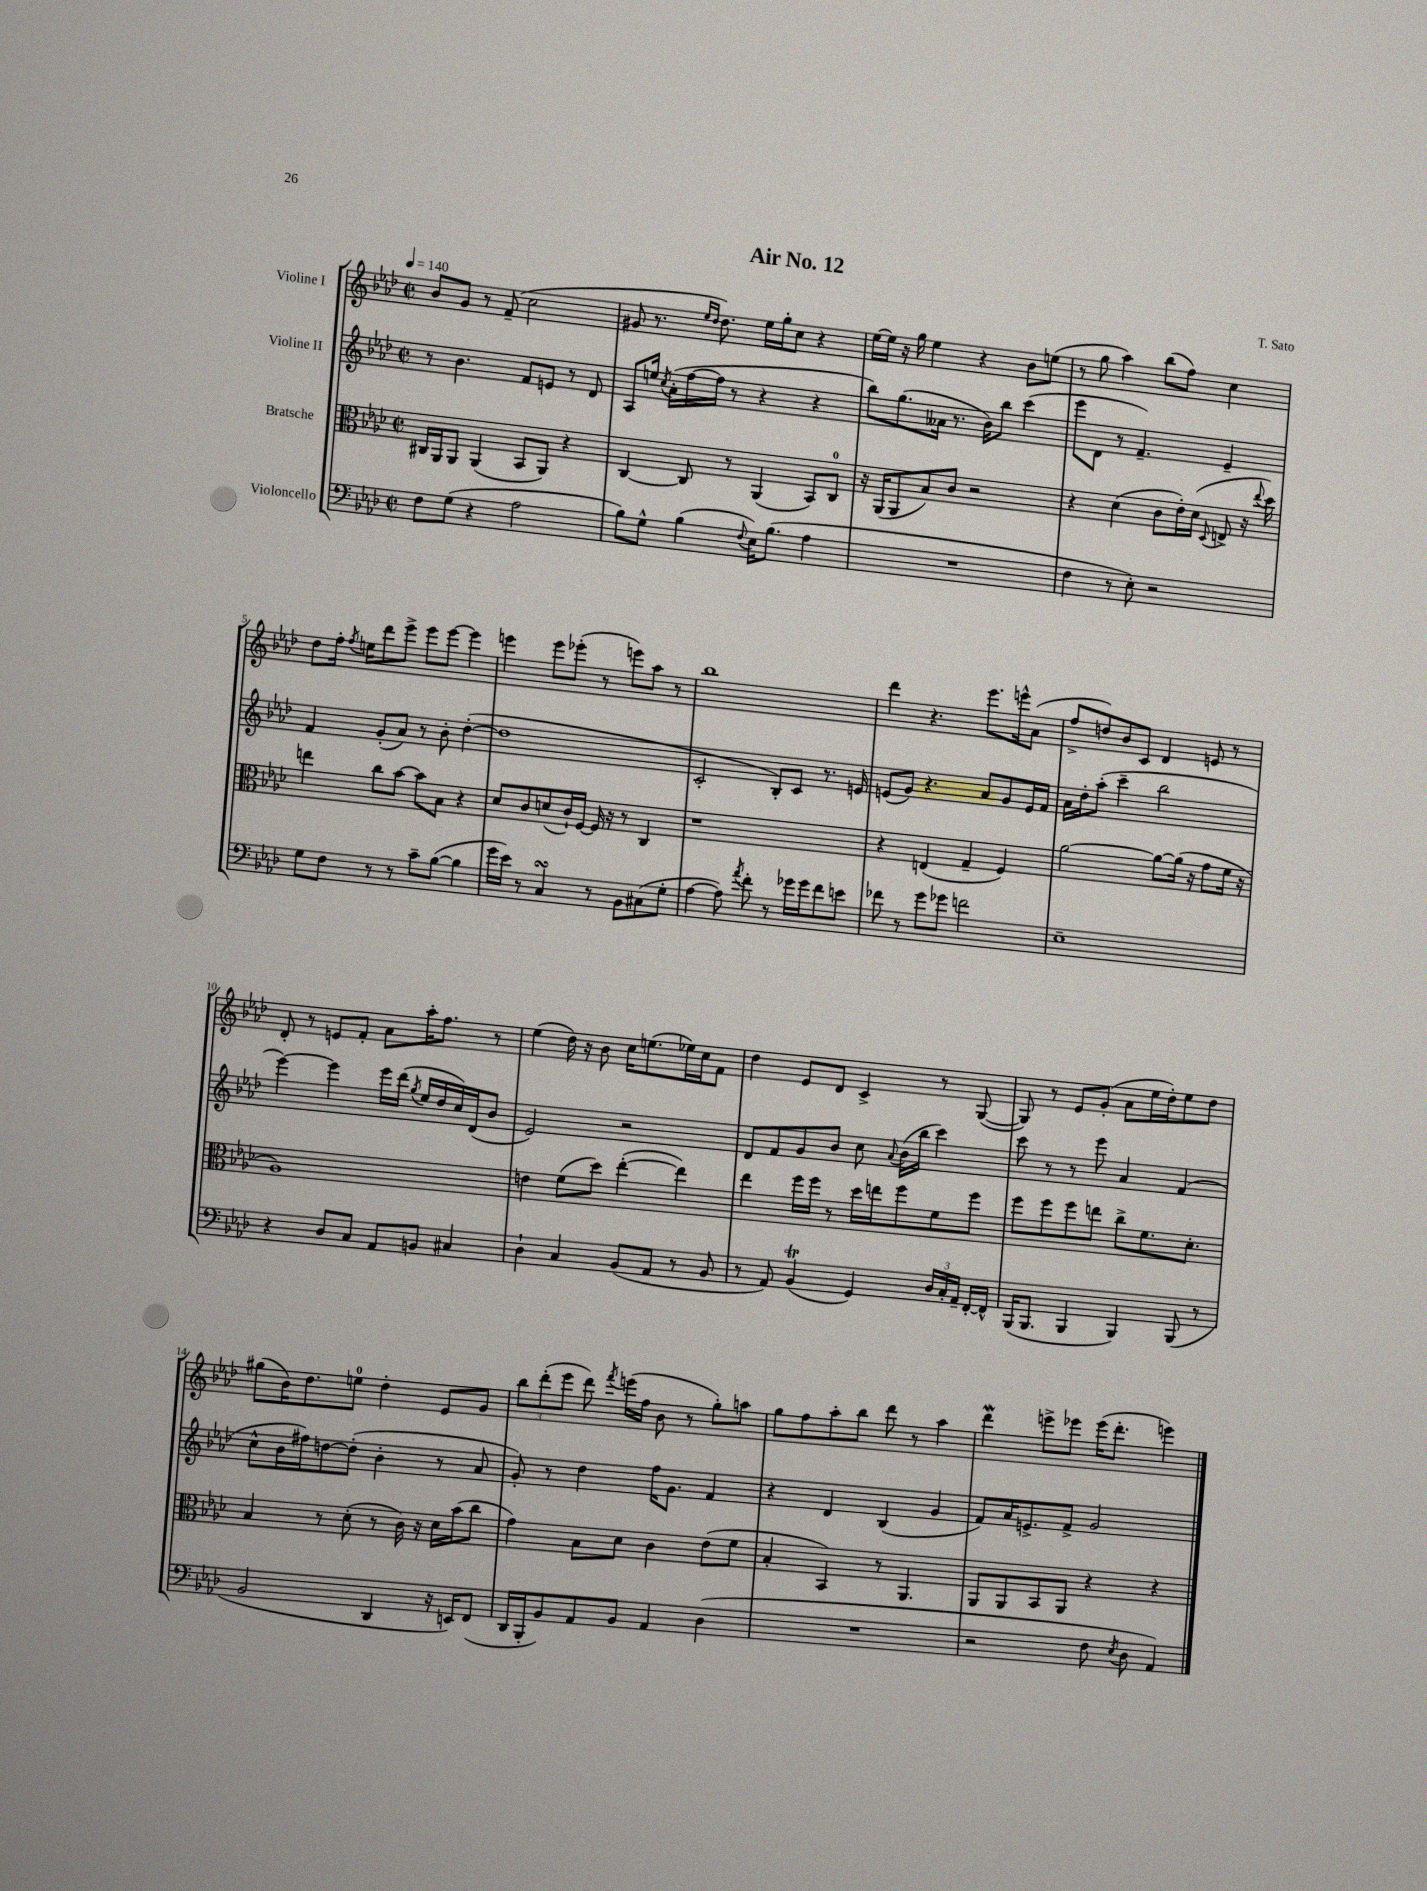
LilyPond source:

\header { title = "Air No. 12" composer = "T. Sato" }
<<
\new StaffGroup <<
\new Staff = "s0" \with { instrumentName = "Violine I" } {
    \clef treble \key aes \major \defaultTimeSignature \time 2/2 \tempo 4 = 140
    \autoBeamOff bes'8[ g'8] r8 f'8--( c''2 |
    gis'8 r8. \grace { ees''16[ des''16] } des''8.) ees''16[ g''16-. c''8] r4 |
    ees''16[~ ees''16] r16 g''16 ees''4 r4 bes'8[ e''8]( |
    r8 g''8 aes''4) bes''8[( f''8]) c''4 |
    des''8[ f''16]-. \acciaccatura { f''8 } e''16[ des'''8 ees'''8]-> ees'''8[ ees'''8]~ ees'''4 |
    e'''4 e'''8[ ees'''8]-.( r8 e'''8[) aes''8] r8 |
    bes''1 |
    des'''4 r4. ees'''8.[ e'''16-^ aes'8]( |
    f''8[-> d''8) bes'8 c'8] des'4 e'8 r8 |
    des'8-. r8 e'8[ f'8]-. aes'8[ aes''16-. f''8.] r8 |
    ees''4( des''16) r16 bes'8 c''16[ e''8.( ees''16) c''16 f'8] |
    des''4 ees'8[ des'8] c'4-> r8 g8~( |
    g8) r8 ees'8[ g'8]-.( aes'8[ ees''16 des''16-.) ees''8 des''8] |
    gis''8[( bes'16) des''8. e''8]-0 des''4-. ees'8[ g'8] |
    \tuplet 3/2 { bes''8[ des'''8-.( ees'''8] } des'''8) \acciaccatura { f'''8 } e'''16[( f''16] bes'8 r8 g''8[-.) a''8] |
    g''8[ f''8 aes''8-. bes''8] des'''8 r8 aes''4 |
    des'''4\mordent e'''8[-> ees'''8] ees'''16[( des'''8.]-. e'''4) \bar "|." |
}
\new Staff = "s1" \with { instrumentName = "Violine II" } {
    \clef treble \key aes \major \defaultTimeSignature \time 2/2
    \autoBeamOff r8 bes'4. f'8[ e'8] r8 des'8 |
    aes8[ e''16] \acciaccatura { c''8 } aes'16[-.( f''16~ f''16] r8 r4 r4 |
    bes''8[) g''8.( aeses'16] r8. bes'16[) bes''8] c'''4( |
    ees'''8[ des'8] r8 f'4.--) ees'4-- |
    f'4 g'8[-.( aes'8]) r8 bes'8-. des''4~-.( |
    des''1 |
    c'2-. bes8[-.) c'8] r8. e'16 |
    e'8[( g'8]) r4. aes'8[ g'8 e'16 f'16] |
    aes'16[ des''16-. aes''8]-.( c'''4-- bes''2 |
    ees'''4~) ees'''4 ees'''16[ des'''16]( \acciaccatura { g''8 } ees''16[ des''16 c''16) des'16( bes'8] |
    ees'2) r2 |
    des'8[ f'8 g'8 bes'8] c''8 \appoggiatura { aes'8 } bes'16[( bes''16] c'''4) |
    c'''8 r8 r8 ees'''8 aes'4 f'4( |
    c''8[-^ bes'16 fis''16) d''8~ d''8]-.( bes'4-. r8 aes'8 |
    g'8-.) r8 des''4 f''16[ g'8.] f'4 |
    r4 des'4 bes4( g'4 |
    f'8[) aes'16 e'8.-> f'8]-> g'2 \bar "|." |
}
\new Staff = "s2" \with { instrumentName = "Bratsche" } {
    \clef alto \key aes \major \defaultTimeSignature \time 2/2
    \autoBeamOff cis16[ aes,16 aes,8] aes,4( bes,8[ aes,8]) r4 |
    c4~ c8 r8 aes,4( bes,8[) c8]-0 |
    r16 aes,16[( aes,8 bes8) c'8] r2 |
    r4 des'4( c'8[ ees'16-.) des'16]( \appoggiatura { des8 } e8-> r16 \appoggiatura { ees''8 } des''16) |
    e''4 c''8[ bes'8]~ bes'8[ bes8] r4 |
    des'8[ c'8 d'8( c'16-!) f16]~ f16 r16 r8 c4 |
    r1 |
    r4 e4( g4-- f4) |
    aes'2~ aes'8[~ aes'16]( r16 g'8[ f'16] r16 |
    aes1) |
    e'4 f'8[( des''8]) ees''4~-.( ees''4) |
    ees''4 f''16[ f''16] r8 des''16[ e''16 f''8 f'8 f''8] |
    f''8[ f''8 f''8 e''8] c''8[-> f'8. des'8.]-. |
    bes4 r8 des'8-.( r8 c'16) r16 des'16[ bes'16( c''8] |
    g'4) bes8[ des'8] c'4 ees'8[( f'8] |
    bes4-. bes,4) r8 aes,4. |
    aes,8[ aes,8 bes,8 aes,8] r4 r4 \bar "|." |
}
\new Staff = "s3" \with { instrumentName = "Violoncello" } {
    \clef bass \key aes \major \defaultTimeSignature \time 2/2
    \autoBeamOff f8[ g8]( r4 aes2 |
    bes8[) g8]-^ bes4( \appoggiatura { f8 } ees16[) bes8.]( aes4 |
    R1 |
    f4 r8 ees8-.) r2 |
    g8[ f8] r8 r8 c'8[-- bes8]~( bes4 |
    g'16[ ees'16]) r8 c4\turn r8 bes,8[ cis8( g8]-. |
    aes4~ aes8) \acciaccatura { aes'8 } f'8-. r8 ges'16[ ges'16 f'8 e'8] |
    fes'8 r8 g'8[ ges'8] f'2 |
    ees1-- |
    r4 des8[ c8] aes,8[ b,8] cis4 |
    des4-! c4 bes,8[( aes,8] r8 bes,8 |
    r8 aes,8) bes,4\trill( g,4) \tuplet 3/2 { des16[ c16-. aes,16]-- } f,16[~-. f,16]-^ |
    bes,,16[( bes,,8.] bes,,4 bes,,4) bes,,8( r8 |
    bes,2 des,4 r16 e,16[) f,8]( |
    des,16[ bes,,16-. bes,8) aes,8 bes,8] aes,4 des4( |
    R1 |
    r2 f8 \acciaccatura { ees8 } des8 aes,4) \bar "|." |
}
>>
>>
